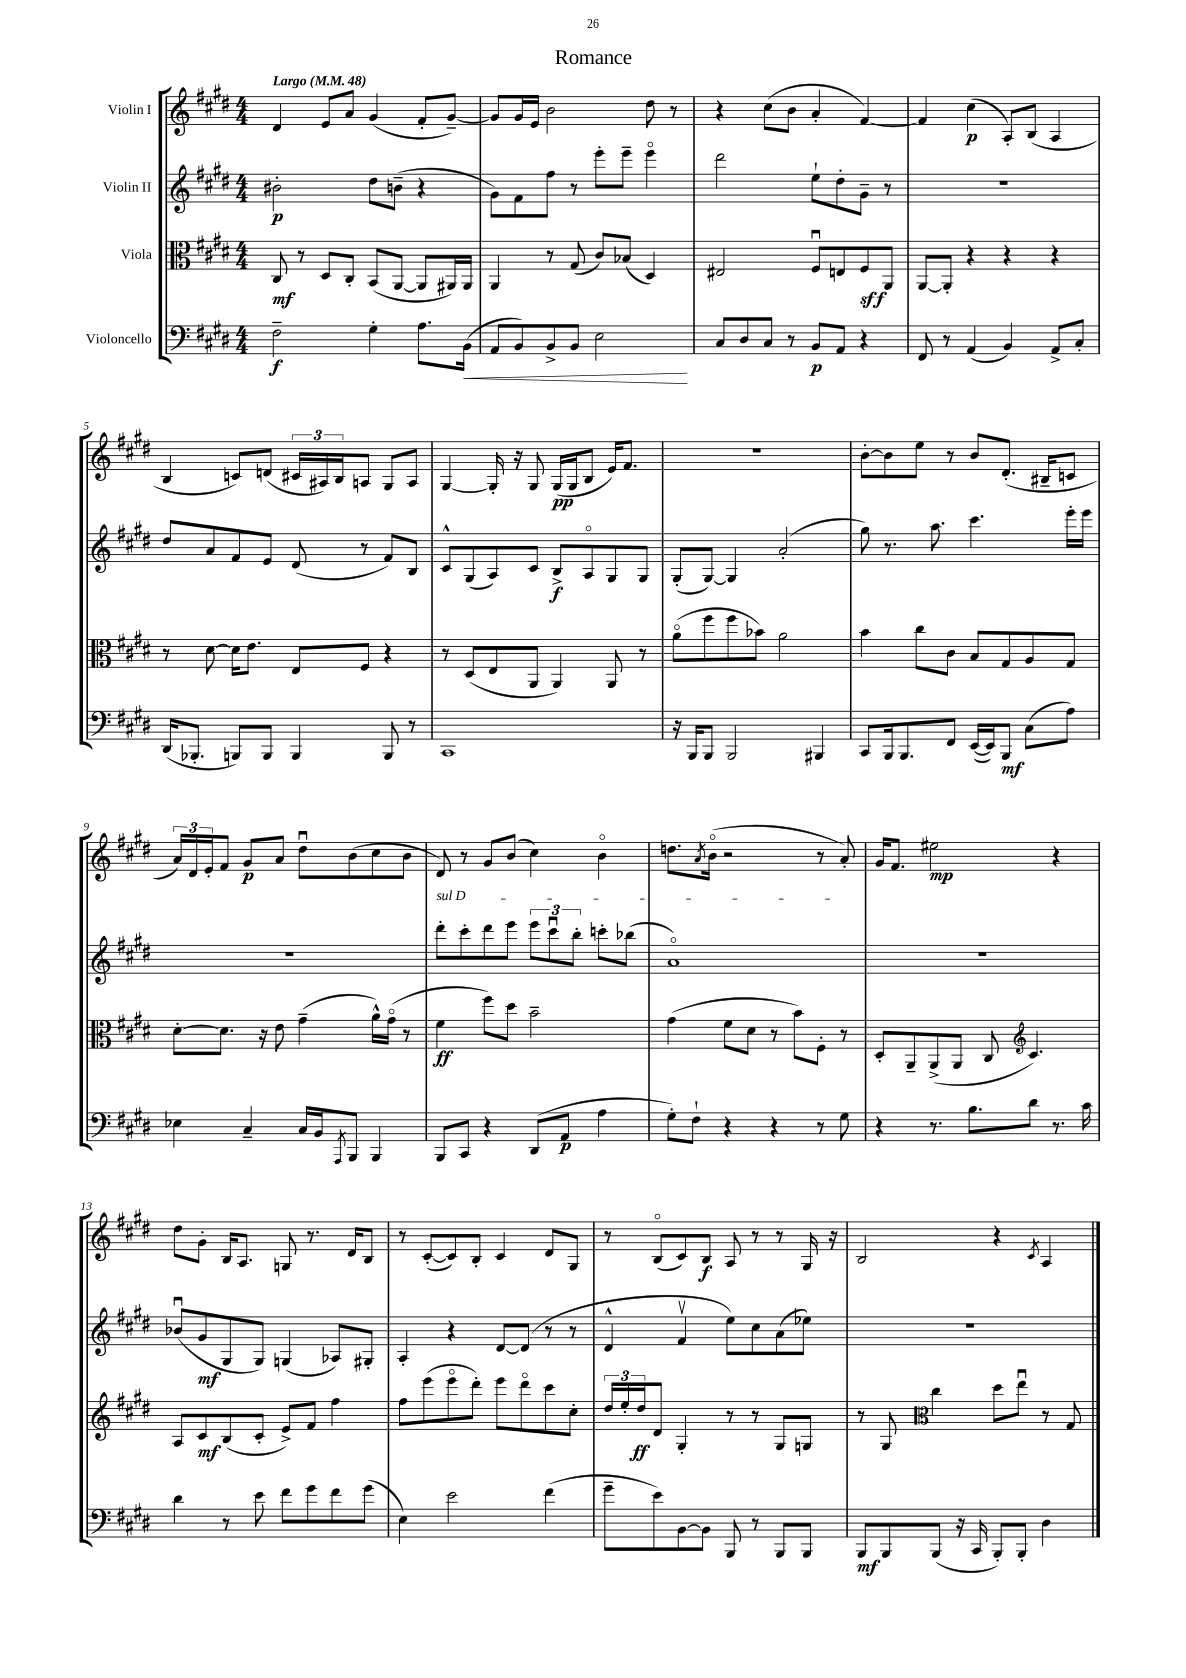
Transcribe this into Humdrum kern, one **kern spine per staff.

**kern	**dynam	**kern	**dynam	**kern	**dynam	**kern	**dynam
*part4	*part4	*part3	*part3	*part2	*part2	*part1	*part1
*staff4	*staff4	*staff3	*staff3	*staff2	*staff2	*staff1	*staff1
*I"Violoncello	*	*I"Viola	*	*I"Violin II	*	*I"Violin I	*
*clefF4	*	*clefC3	*	*clefG2	*	*clefG2	*
*k[f#c#g#d#]	*	*k[f#c#g#d#]	*	*k[f#c#g#d#]	*	*k[f#c#g#d#]	*
*M4/4	*	*M4/4	*	*M4/4	*	*M4/4	*
*MM48	*	*MM48	*	*MM48	*	*MM48	*
=1	=1	=1	=1	=1	=1	=1	=1
!	!	!	!	!	!	!LO:TX:a:B:t=Largo	!
2F#~\	f	8C#/	mf	2b#X'\	p	4d#/	.
.	.	8r	.	.	.	.	.
.	.	8D#/L	.	.	.	8e/L	.
.	.	8C#'/J	.	.	.	8a/J	.
4G#'\	.	(8BB/L	.	8dd#\L	.	(4g#/	.
.	.	[8AA/J	.	(8bn~\J	.	.	.
8.A\L	.	8AA/L]	.	4r	.	8f#'/L	.
.	.	16AA#X/L)	.	.	.	[8g#~/J)	.
!	!LO:HP:b	!	!	!	!	!	!
(16BB\Jk	<	16AA#/JJ	.	.	.	.	.
=2	=2	=2	=2	=2	=2	=2	=2
8AA/L	.	4AA/	.	8g#\L)	.	8g#/L]	.
8BB/)	.	.	.	8f#\	.	16g#/L	.
.	.	.	.	.	.	16e/JJ	.
8BB^/	.	8r	.	8ff#\J	.	2b\	.
8BB/J	.	(8G#/	.	8r	.	.	.
2E\	.	8c#/L)	.	8eee'\L	.	.	.
.	.	(8B-X/J	.	8eee~\J	.	.	.
.	.	4D#/)	.	4eee\	.	8dd#\	.
.	.	.	.	.	.	8r	.
.	[	.	.	.	.	.	.
=3	=3	=3	=3	=3	=3	=3	=3
8C#/L	.	2E#X/	.	2ddd#\	.	4r	.
8D#/	.	.	.	.	.	.	.
8C#/J	.	.	.	.	.	(8cc#\L	.
8r	.	.	.	.	.	8b\J	.
8BB/L	p	8F#u/L	.	8ee`\L	.	4a'/	.
8AA/J	.	8En/	.	8dd#'\	.	.	.
4r	.	8F#/	sff	8g#~\J	.	[4f#/)	.
.	.	8AA/J	.	8r	.	.	.
=4	=4	=4	=4	=4	=4	=4	=4
8FF#/	.	[8AA/L	.	1r	.	4f#/]	.
8r	.	8AA'/J]	.	.	.	.	.
(4AA/	.	4r	.	.	.	(4cc#\	p
4BB/)	.	4r	.	.	.	8A'/L)	.
.	.	.	.	.	.	(8B/J	.
8AA^/L	.	4r	.	.	.	4A/	.
8C#'/J	.	.	.	.	.	.	.
!!LO:LB:g=z
=5	=5	=5	=5	=5	=5	=5	=5
(16DD#/KL	.	8r	.	8dd#/L	.	4B/	.
8.BBB-X'/J	.	.	.	.	.	.	.
.	.	[8d#\	.	8a/	.	.	.
8BBBn/L)	.	16d#\KL]	.	8f#/	.	8cn/L)	.
.	.	8.e\J	.	.	.	.	.
8BBB/J	.	.	.	8e/J	.	(8dn/J	.
4BBB/	.	8E/L	.	(8d#/	.	24c#X/LL	.
.	.	.	.	.	.	24A#X/)	.
.	.	.	.	.	.	24B/J	.
.	.	8F#/J	.	8r	.	8An/J	.
8BBB/	.	4r	.	8f#/L)	.	8G#/L	.
8r	.	.	.	8B/J	.	8A/J	.
=6	=6	=6	=6	=6	=6	=6	=6
1CC#	.	8r	.	8c#^^/L	.	[4G#/	.
.	.	(8D#/L	.	(8G#/	.	.	.
.	.	8E/	.	8A/)	.	16G#'/]	.
.	.	.	.	.	.	16r	.
.	.	8AA/J	.	8c#/J	.	8G#/	.
.	.	4AA/)	.	8B^/L	f	(16G#/LL	pp
.	.	.	.	.	.	16G#/J	.
.	.	.	.	8A/	.	8B/J	.
.	.	8AA/	.	8G#/	.	16e/KL)	.
.	.	.	.	.	.	8.f#/J	.
.	.	8r	.	8G#/J	.	.	.
=7	=7	=7	=7	=7	=7	=7	=7
16r	.	(8a\L	.	(8G#'/L	.	1r	.
16BBB/KL	.	.	.	.	.	.	.
8BBB/J	.	8ff#\	.	[8G#/J)	.	.	.
2BBB/	.	8ff#\	.	4G#/]	.	.	.
.	.	8b-X\J)	.	.	.	.	.
.	.	2a\	.	(2a'/	.	.	.
4BBB#X/	.	.	.	.	.	.	.
=8	=8	=8	=8	=8	=8	=8	=8
8CC#/L	.	4b\	.	8gg#\)	.	[8b'\L	.
16BBB/k	.	.	.	8.r	.	8b\]	.
8.BBB/	.	.	.	.	.	.	.
.	.	8cc#\L	.	.	.	8ee\J	.
.	.	.	.	8.aa\	.	.	.
8FF#/J	.	8c#\J	.	.	.	8r	.
([16EE/LL	.	8B/L	.	4.ccc#\	.	8b/L	.
16EE/J])	.	.	.	.	.	.	.
8BBB/J	mf	8G#/	.	.	.	(8.d#'/J	.
(8C#\L	.	8A/	.	.	.	.	.
.	.	.	.	.	.	16B#X~/KL	.
8A\J)	.	8G#/J	.	16eee'\LL	.	8cn/J	.
.	.	.	.	16eee\JJ	.	.	.
!!LO:LB:g=z
=9	=9	=9	=9	=9	=9	=9	=9
4E-X\	.	[8d#'\L	.	1r	.	24a/LL)	.
.	.	.	.	.	.	24d#/	.
.	.	.	.	.	.	24e'/J	.
.	.	8.d#\J]	.	.	.	8f#/J	.
4C#~/	.	.	.	.	.	8g#/L	p
.	.	16r	.	.	.	.	.
.	.	8e\	.	.	.	8a/J	.
16C#/LL	.	(4g#~\	.	.	.	8dd#u\L	.
16BB/J	.	.	.	.	.	.	.
8qAAA/	.	.	.	.	.	.	.
8BBB/J	.	.	.	.	.	(8b\	.
4BBB/	.	16a^^\LL)	.	.	.	8cc#\	.
.	.	(16g#\JJ	.	.	.	.	.
.	.	8r	.	.	.	8b\J	.
=10	=10	=10	=10	=10	=10	=10	=10
!	!	!	!	!LO:TX:a:i:t=sul D	!	!	!
8BBB/L	.	4f#\	ff	8ddd#'\L	.	8d#/)	.
8CC#/J	.	.	.	8ccc#'\	.	8r	.
4r	.	8ff#\L)	.	8ddd#\	.	8g#/L	.
.	.	8dd#\J	.	8eee\J	.	(8b/J	.
(8DD#/L	.	2b~\	.	12eee\L	.	4cc#\)	.
.	.	.	.	12ccc#u\	.	.	.
8AA/J	p	.	.	.	.	.	.
.	.	.	.	12bb'\J	.	.	.
4A\	.	.	.	8cccn'\L	.	4b\	.
.	.	.	.	(8bb-X\J	.	.	.
=11	=11	=11	=11	=11	=11	=11	=11
8G#'\L)	.	(4g#\	.	1a)	.	8.ddn\L	.
8F#`\J	.	.	.	.	.	.	.
.	.	.	.	.	.	8qa/	.
.	.	.	.	.	.	(16b\Jk	.
4r	.	8f#\L	.	.	.	2r	.
.	.	8d#\J	.	.	.	.	.
4r	.	8r	.	.	.	.	.
.	.	8b\L)	.	.	.	.	.
8r	.	8F#'\J	.	.	.	8r	.
8G#\	.	8r	.	.	.	8a'/)	.
=12	=12	=12	=12	=12	=12	=12	=12
4r	.	8D#'/L	.	1r	.	16g#/KL	.
.	.	.	.	.	.	8.f#/J	.
.	.	8AA~/	.	.	.	.	.
8.r	.	(8AA^/	.	.	.	2ee#X\	mp
.	.	8AA/J	.	.	.	.	.
8.B\L	.	.	.	.	.	.	.
.	.	8C#/	.	.	.	.	.
*	*	*clefG2	*	*	*	*	*
8d#\J	.	4.c#/)	.	.	.	.	.
8.r	.	.	.	.	.	4r	.
16c#\	.	.	.	.	.	.	.
!!LO:LB:g=z
=13	=13	=13	=13	=13	=13	=13	=13
4d#\	.	8A/L	.	(8b-Xu/L	.	8dd#\L	.
.	.	8c#/	mf	8g#/	mf	8g#'\J	.
8r	.	(8B/	.	8G#/	.	16B/KL	.
.	.	.	.	.	.	8.A/J	.
8e\	.	8c#'/J	.	8G#/J)	.	.	.
8f#\L	.	8e^/L)	.	(4Gn/	.	8Gn/	.
8g#\	.	8f#/J	.	.	.	8.r	.
8f#\	.	4ff#\	.	8A-X/L)	.	.	.
.	.	.	.	.	.	16d#/KL	.
(8g#\J	.	.	.	8G#X'/J	.	8B/J	.
=14	=14	=14	=14	=14	=14	=14	=14
4E\)	.	8ff#\L	.	4A'/	.	8r	.
.	.	(8eee\	.	.	.	([8c#'/L	.
2e\	.	8eee\	.	4r	.	8c#/])	.
.	.	8ddd#'\J)	.	.	.	8B'/J	.
.	.	8eee\L	.	[8d#/L	.	4c#/	.
.	.	8ddd#\	.	(8d#/J]	.	.	.
(4f#\	.	8ccc#\	.	8r	.	8d#/L	.
.	.	8cc#'\J	.	8r	.	8G#/J	.
=15	=15	=15	=15	=15	=15	=15	=15
8g#~\L	.	24dd#/LL	.	4d#^^/	.	8r	.
.	.	24ee'/	.	.	.	.	.
.	.	24dd#/J	ff	.	.	.	.
8e\)	.	8d#/J	.	.	.	(8B/L	.
[8BB\	.	4G#'/	.	4f#v/	.	8c#/)	.
8BB\J]	.	.	.	.	.	8B/J	f
8BBB/	.	8r	.	8ee\L)	.	8A/	.
8r	.	8r	.	8cc#\	.	8r	.
8BBB/L	.	8G#/L	.	(8a\	.	8r	.
8BBB/J	.	8Gn/J	.	8ee-X\J)	.	16G#/	.
.	.	.	.	.	.	16r	.
=16	=16	=16	=16	=16	=16	=16	=16
8BBB/L	mf	8r	.	1r	.	2B/	.
8BBB/	.	8G#/	.	.	.	.	.
*	*	*clefC3	*	*	*	*	*
(8BBB/J	.	4cc#\	.	.	.	.	.
16r	.	.	.	.	.	.	.
16CC#/	.	.	.	.	.	.	.
8BBB'/L)	.	8dd#\L	.	.	.	4r	.
8BBB'/J	.	8eeu\J	.	.	.	.	.
.	.	.	.	.	.	8qc#/	.
4D#\	.	8r	.	.	.	4A/	.
.	.	8G#/	.	.	.	.	.
==	==	==	==	==	==	==	==
*-	*-	*-	*-	*-	*-	*-	*-
